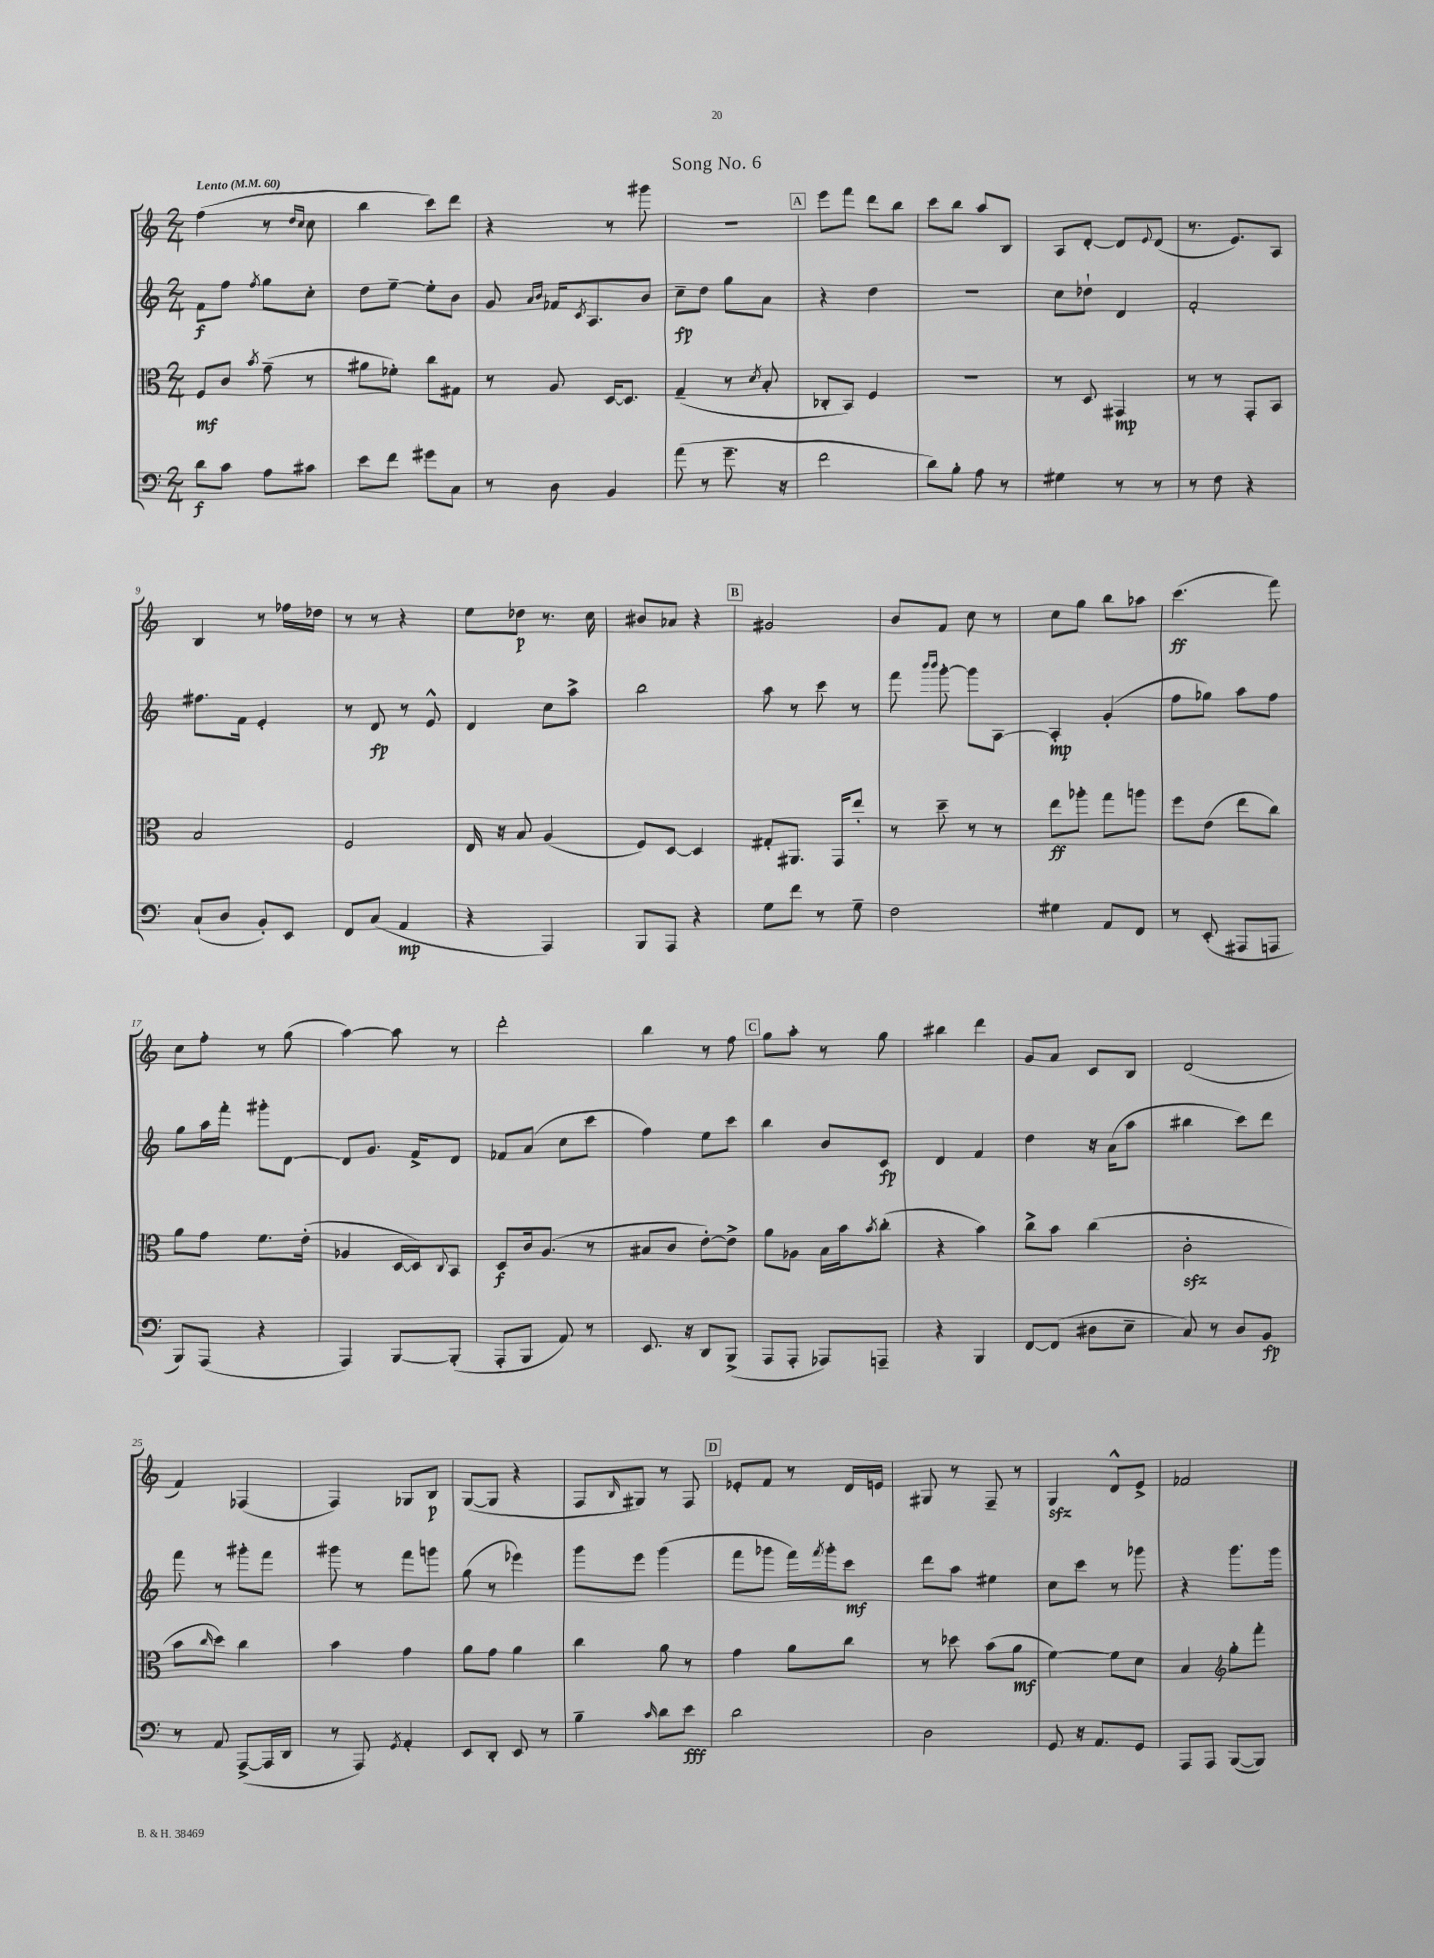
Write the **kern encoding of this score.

**kern	**dynam	**kern	**dynam	**kern	**dynam	**kern	**dynam
*part4	*part4	*part3	*part3	*part2	*part2	*part1	*part1
*staff4	*staff4	*staff3	*staff3	*staff2	*staff2	*staff1	*staff1
*clefF4	*	*clefC3	*	*clefG2	*	*clefG2	*
*k[]	*	*k[]	*	*k[]	*	*k[]	*
*M2/4	*	*M2/4	*	*M2/4	*	*M2/4	*
*MM60	*	*MM60	*	*MM60	*	*MM60	*
=1	=1	=1	=1	=1	=1	=1	=1
!	!	!	!	!	!	!LO:TX:a:B:t=Lento	!
8d\L	f	8F/L	mf	8f\L	f	(4ff\	.
8c\J	.	8c/J	.	8ff\J	.	.	.
.	.	8qb/	.	8qff/	.	.	.
8A\L	.	(8g~\	.	8gg\L	.	8r	.
.	.	.	.	.	.	16qqdd/LL	.
.	.	.	.	.	.	16qqcc/JJ	.
8c#X\J	.	8r	.	8cc'\J	.	8cc\	.
=2	=2	=2	=2	=2	=2	=2	=2
8e\L	.	8a#X\L	.	8dd\L	.	4bb\	.
8f\J	.	8f-X'\J)	.	[8ee~\J	.	.	.
8g#X\L	.	8cc\L	.	8ee'\L]	.	8ccc\L)	.
8C\J	.	8G#X\J	.	8b\J	.	8ddd\J	.
=3	=3	=3	=3	=3	=3	=3	=3
8r	.	8r	.	8g/	.	4r	.
.	.	.	.	16qqa/LL	.	.	.
.	.	.	.	16qqb/JJ	.	.	.
8D\	.	8A/	.	16f-X/KL	.	.	.
.	.	.	.	8qc/	.	.	.
.	.	.	.	8.A/	.	.	.
4BB/	.	[16D/KL	.	.	.	8r	.
.	.	8.D/J]	.	.	.	.	.
.	.	.	.	8b/J	.	8ggg#X\	.
=4	=4	=4	=4	=4	=4	=4	=4
(8a\	.	(4G~/	.	8cc~\L	fp	2r	.
8r	.	.	.	8dd\J	.	.	.
8.g~\	.	8r	.	8gg\L	.	.	.
.	.	8qd/	.	.	.	.	.
.	.	8B'/	.	8a\J	.	.	.
16r	.	.	.	.	.	.	.
!!LO:REH:place=s1:t=A
=5	=5	=5	=5	=5	=5	=5	=5
2f\	.	8C-X'/L	.	4r	.	8eee\L	.
.	.	8BB/J)	.	.	.	8fff\J	.
.	.	4F/	.	4dd\	.	8ddd\L	.
.	.	.	.	.	.	8bb\J	.
=6	=6	=6	=6	=6	=6	=6	=6
8d\L)	.	2r	.	2r	.	8ccc\L	.
8B'\J	.	.	.	.	.	8bb\J	.
8A\	.	.	.	.	.	8aa/L	.
8r	.	.	.	.	.	8B/J	.
=7	=7	=7	=7	=7	=7	=7	=7
4G#X\	.	8r	.	8cc\L	.	8A/L	.
.	.	8D/	.	8dd-X`\J	.	[8d'/J	.
8r	.	4GG#X/	mp	4d/	.	8d/L]	.
.	.	.	.	.	.	8qqe/	.
8r	.	.	.	.	.	(8d/J	.
=8	=8	=8	=8	=8	=8	=8	=8
8r	.	8r	.	2f'/	.	8.r	.
8F\	.	8r	.	.	.	.	.
.	.	.	.	.	.	8.e/L)	.
4r	.	8GG'/L	.	.	.	.	.
.	.	8BB/J	.	.	.	8A/J	.
!!LO:LB:g=z
=9	=9	=9	=9	=9	=9	=9	=9
(8C`/L	.	2B/	.	8.ff#X\L	.	4B/	.
8D/J	.	.	.	.	.	.	.
.	.	.	.	16f\Jk	.	.	.
8BB'/L)	.	.	.	4e'/	.	8r	.
8EE/J	.	.	.	.	.	16ff-X\LL	.
.	.	.	.	.	.	16dd-X\JJ	.
=10	=10	=10	=10	=10	=10	=10	=10
8FF/L	.	2F/	.	8r	.	8r	.
(8C/J	.	.	.	8d/	fp	8r	.
4AA/	mp	.	.	8r	.	4r	.
.	.	.	.	8e^^/	.	.	.
=11	=11	=11	=11	=11	=11	=11	=11
4r	.	16E/	.	4d/	.	8ee\L	.
.	.	16r	.	.	.	.	.
.	.	8B/	.	.	.	8dd-X\J	p
4AAA/)	.	(4A/	.	8cc\L	.	8.r	.
.	.	.	.	8aa^\J	.	.	.
.	.	.	.	.	.	16cc\	.
=12	=12	=12	=12	=12	=12	=12	=12
8BBB/L	.	8F/L)	.	2bb\	.	8b#X/L	.
8AAA/J	.	[8D/J	.	.	.	8a-X/J	.
4r	.	4D/]	.	.	.	4r	.
!!LO:REH:place=s1:t=B
=13	=13	=13	=13	=13	=13	=13	=13
8G\L	.	8G#X'/L	.	8aa\	.	2g#X/	.
8f\J	.	8.AA#X/J	.	8r	.	.	.
8r	.	.	.	8ccc\	.	.	.
.	.	16GG/KL	.	.	.	.	.
8G~\	.	8ee'/J	.	8r	.	.	.
=14	=14	=14	=14	=14	=14	=14	=14
2F\	.	8r	.	8fff\	.	8b/L	.
.	.	.	.	16qqbbb/LL	.	.	.
.	.	.	.	16qqbbb/JJ	.	.	.
.	.	8dd~\	.	[8ggg'\	.	8f/J	.
.	.	8r	.	8ggg\L]	.	8cc\	.
.	.	8r	.	[8A\J	.	8r	.
=15	=15	=15	=15	=15	=15	=15	=15
4G#X\	.	8ee\L	ff	4A'/]	mp	8cc\L	.
.	.	8aa-X'\J	.	.	.	8gg\J	.
8AA/L	.	8gg\L	.	(4g'/	.	8bb\L	.
8FF/J	.	8aan\J	.	.	.	8aa-X\J	.
=16	=16	=16	=16	=16	=16	=16	=16
8r	.	8ff\L	.	8ff\L	.	(4.ccc\	ff
(8EE'/	.	(8e\J	.	8gg-X\J)	.	.	.
8AAA#X/L	.	8ee\L	.	8aa\L	.	.	.
8AAAn/J	.	8cc\J)	.	8ff\J	.	8fff\)	.
!!LO:LB:g=z
=17	=17	=17	=17	=17	=17	=17	=17
8BBB/L)	.	8a\L	.	8gg\L	.	8cc\L	.
(8AAA/J	.	8g\J	.	16aa\L	.	8ff'\J	.
.	.	.	.	16fff'\JJ	.	.	.
4r	.	8.f\L	.	8ggg#X'\L	.	8r	.
.	.	.	.	[8d\J	.	(8gg\	.
.	.	(16e'\Jk	.	.	.	.	.
=18	=18	=18	=18	=18	=18	=18	=18
4AAA/)	.	4A-X/	.	8d/L]	.	[4aa\)	.
.	.	.	.	8.g/J	.	.	.
[8BBB/L	.	[16D/LL	.	.	.	8aa\]	.
.	.	16D/J])	.	16f^/KL	.	.	.
.	.	8qqC/	.	.	.	.	.
(8BBB'/J]	.	8BB/J	.	8d/J	.	8r	.
=19	=19	=19	=19	=19	=19	=19	=19
8AAA'/L	.	8D/L	f	8f-X/L	.	2ddd'\	.
8BBB/J	.	16c/k	.	(8a/J	.	.	.
.	.	(8.A/J	.	.	.	.	.
8AA/)	.	.	.	8cc\L	.	.	.
8r	.	8r	.	8ccc\J	.	.	.
=20	=20	=20	=20	=20	=20	=20	=20
8.EE/	.	8B#X/L	.	4ff\)	.	4bb\	.
.	.	8c/J	.	.	.	.	.
16r	.	.	.	.	.	.	.
8DD/L	.	[8e'\L)	.	8ee\L	.	8r	.
(8BBB^/J	.	8e^\J]	.	8ccc\J	.	8ff\	.
!!LO:REH:place=s1:t=C
=21	=21	=21	=21	=21	=21	=21	=21
8AAA/L	.	8a\L	.	4bb\	.	8gg\L	.
8AAA'/J	.	8A-X\J	.	.	.	8aa'\J	.
8AAA-X/L)	.	16B\LL	.	8b/L	.	8r	.
.	.	16b\J	.	.	.	.	.
.	.	8qb/	.	.	.	.	.
8AAAn~/J	.	(8cc'\J	.	8c/J	fp	8gg\	.
=22	=22	=22	=22	=22	=22	=22	=22
4r	.	4r	.	4d/	.	4bb#X\	.
4BBB/	.	4b\)	.	4f/	.	4ddd\	.
=23	=23	=23	=23	=23	=23	=23	=23
[8FF/L	.	8cc^\L	.	4dd\	.	8g/L	.
(8FF/J]	.	8b\J	.	.	.	8a/J	.
8D#X\L	.	(4cc\	.	16r	.	8c/L	.
.	.	.	.	(16a\KL	.	.	.
8E~\J	.	.	.	8aa\J	.	8B/J	.
=24	=24	=24	=24	=24	=24	=24	=24
8C/)	.	2czz'\	.	4bb#X\	.	(2d/	.
8r	.	.	.	.	.	.	.
8D/L	.	.	.	8ccc\L)	.	.	.
8BB/J	fp	.	.	8ddd\J	.	.	.
!!LO:LB:g=z
=25	=25	=25	=25	=25	=25	=25	=25
8r	.	8b\L	.	8fff\	.	4f/)	.
.	.	16qqcc/	.	.	.	.	.
8AA/	.	8dd\J)	.	8r	.	.	.
([8AAA^/L	.	4cc\	.	8ggg#X'\L	.	(4F-X/	.
16AAA/L]	.	.	.	8fff\J	.	.	.
16DD/JJ	.	.	.	.	.	.	.
=26	=26	=26	=26	=26	=26	=26	=26
8r	.	4b\	.	8ggg#X\	.	4F/)	.
8AAA/)	.	.	.	8r	.	.	.
8qGG/	.	.	.	.	.	.	.
4AA'/	.	4g\	.	8fff\L	.	8G-X/L	.
.	.	.	.	8gggn\J	.	8B/J	p
=27	=27	=27	=27	=27	=27	=27	=27
8EE/L	.	8a\L	.	(8gg\	.	([8G/L	.
8DD'/J	.	8g\J	.	8r	.	8G/J]	.
8EE/	.	4a\	.	4eee-X\)	.	4r	.
8r	.	.	.	.	.	.	.
=28	=28	=28	=28	=28	=28	=28	=28
4B~\	.	4cc\	.	8ggg\L	.	8F/L	.
.	.	.	.	.	.	16qqB/	.
.	.	.	.	8eee\J	.	8G#X/J)	.
16qqc/	.	.	.	.	.	.	.
8d\L	.	8a\	.	(4ggg\	.	8r	.
8e\J	fff	8r	.	.	.	8F/	.
!!LO:REH:place=s1:t=D
=29	=29	=29	=29	=29	=29	=29	=29
2d\	.	4g\	.	8fff\L	.	8e-X'/L	.
.	.	.	.	8ggg-X\J	.	8f/J	.
.	.	8a\L	.	16fff\LL)	.	8r	.
.	.	.	.	8qfff/	.	.	.
.	.	.	.	16ggg-'\J	.	.	.
.	.	8cc\J	.	8ccc\J	mf	16d/LL	.
.	.	.	.	.	.	16en/JJ	.
=30	=30	=30	=30	=30	=30	=30	=30
2D\	.	8r	.	8ddd\L	.	8G#X/	.
.	.	8dd-X\	.	8aa\J	.	8r	.
.	.	(8b\L	.	4ee#X\	.	8F~/	.
.	.	8a\J	mf	.	.	8r	.
=31	=31	=31	=31	=31	=31	=31	=31
8GG/	.	[4f\)	.	8cc\L	.	4Gzz/	.
16r	.	.	.	8ccc\J	.	.	.
8.AA/L	.	.	.	.	.	.	.
.	.	8f\L]	.	8r	.	8d^^/L	.
8GG/J	.	8d\J	.	8ggg-X\	.	8e^/J	.
=32	=32	=32	=32	=32	=32	=32	=32
8AAA/L	.	4B/	.	4r	.	2f-X/	.
8AAA/J	.	.	.	.	.	.	.
*	*	*clefG2	*	*	*	*	*
([8BBB/L	.	8gg'\L	.	8.ggg\L	.	.	.
8BBB/J])	.	8fff'\J	.	.	.	.	.
.	.	.	.	16ggg\Jk	.	.	.
==	==	==	==	==	==	==	==
*-	*-	*-	*-	*-	*-	*-	*-
